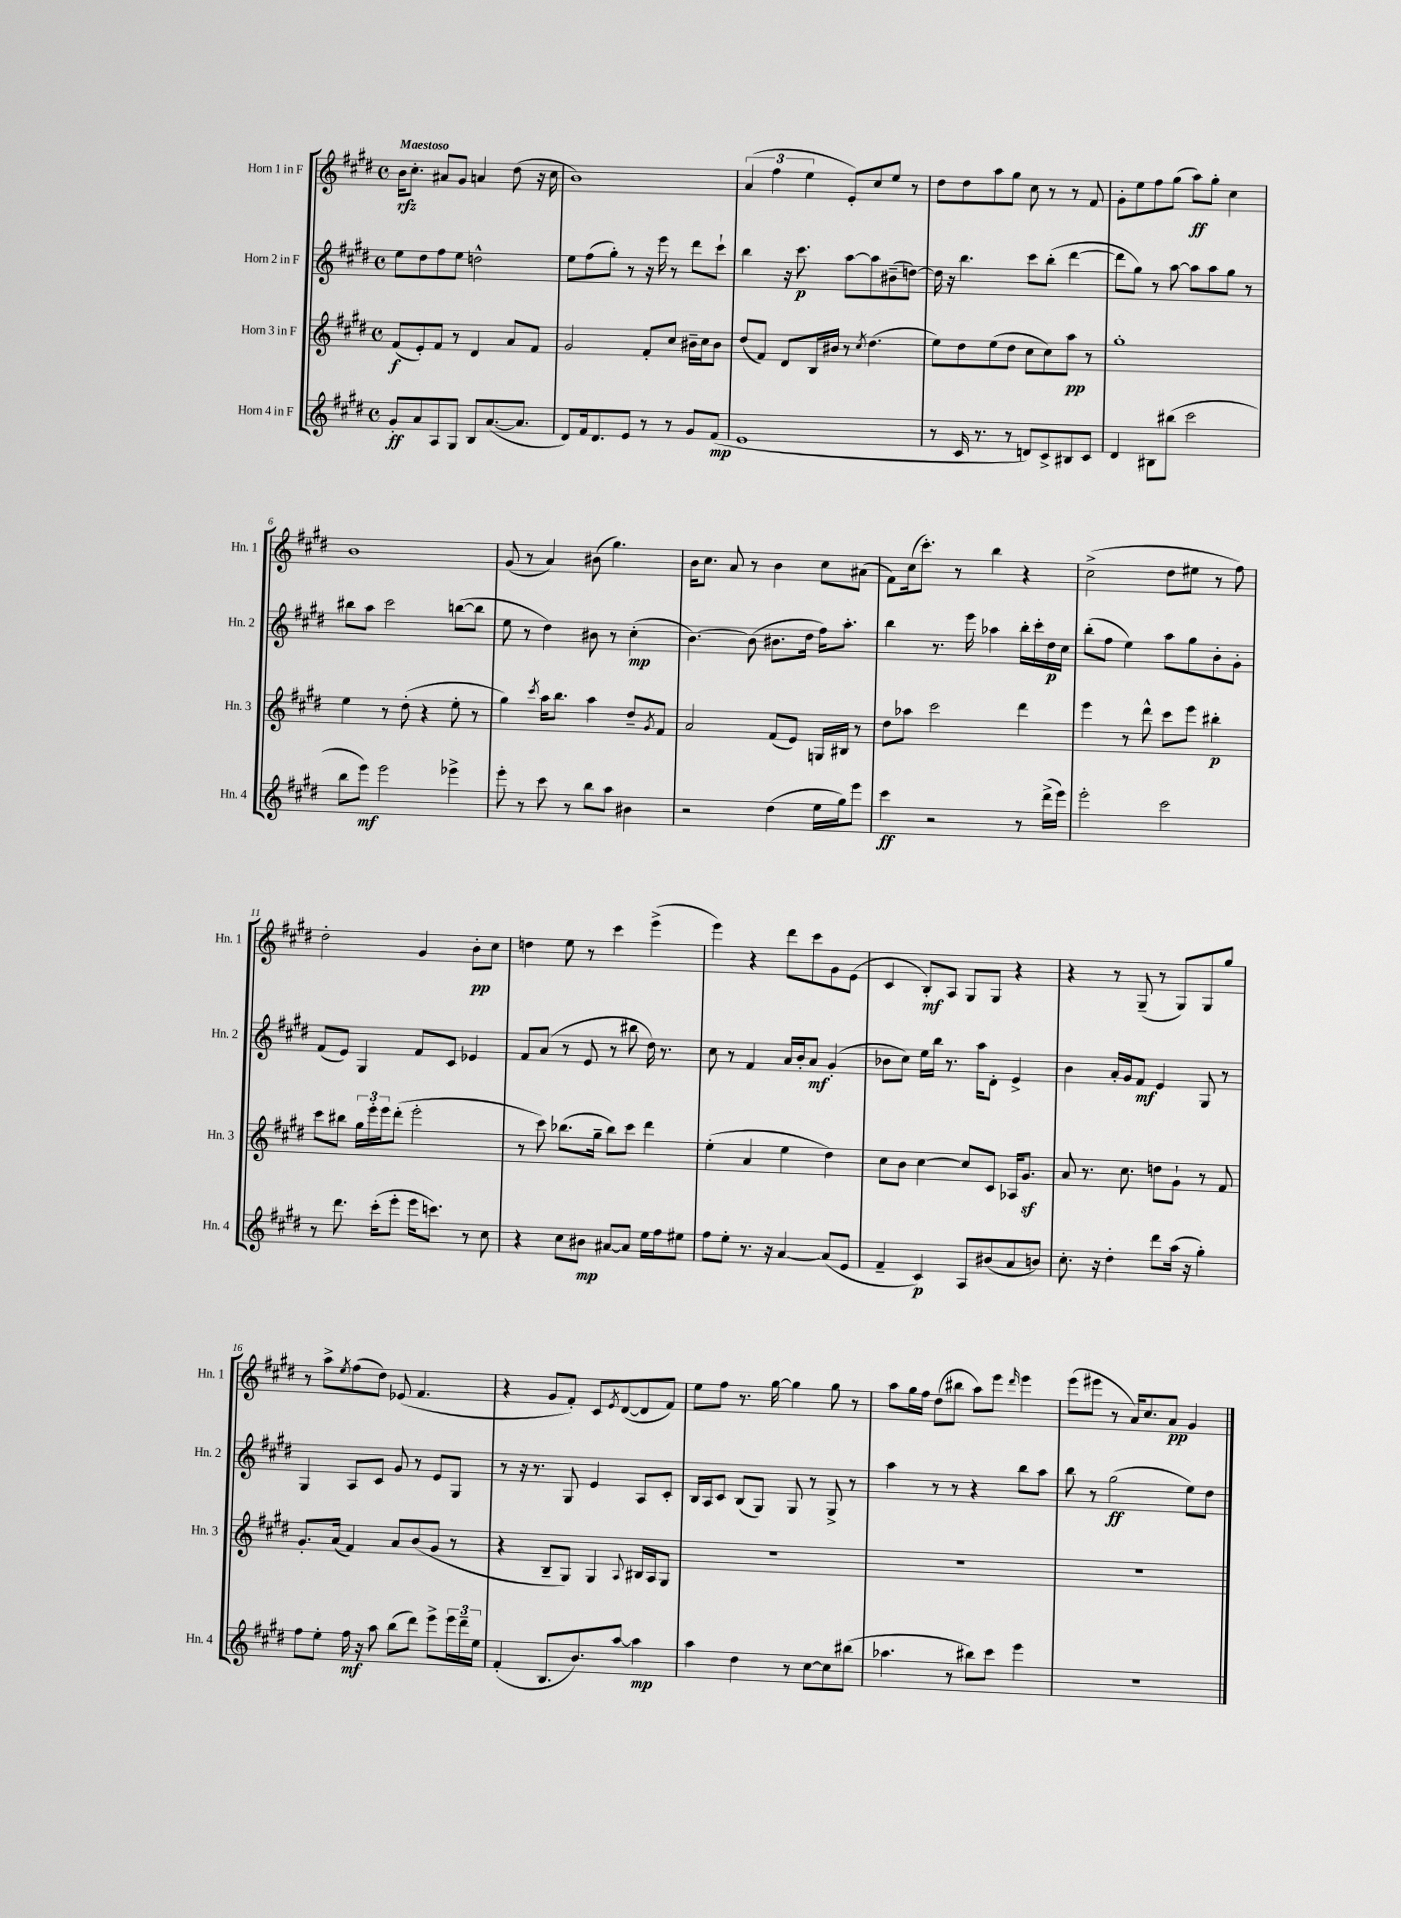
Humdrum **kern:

**kern	**dynam	**kern	**dynam	**kern	**dynam	**kern	**dynam
*part4	*part4	*part3	*part3	*part2	*part2	*part1	*part1
*staff4	*staff4	*staff3	*staff3	*staff2	*staff2	*staff1	*staff1
*I"Horn 4 in F	*	*I"Horn 3 in F	*	*I"Horn 2 in F	*	*I"Horn 1 in F	*
*I'Hn. 4	*	*I'Hn. 3	*	*I'Hn. 2	*	*I'Hn. 1	*
*clefG2	*	*clefG2	*	*clefG2	*	*clefG2	*
*k[f#c#g#d#]	*	*k[f#c#g#d#]	*	*k[f#c#g#d#]	*	*k[f#c#g#d#]	*
*M4/4	*	*M4/4	*	*M4/4	*	*M4/4	*
*met(c)	*	*met(c)	*	*met(c)	*	*met(c)	*
=1	=1	=1	=1	=1	=1	=1	=1
!	!	!	!	!	!	!LO:TX:a:B:t=Maestoso	!
8g#'/L	ff	(8f#/L	f	8ee\L	.	16b\KL	rfz
.	.	.	.	.	.	8.cc#'\J	.
8a/	.	8e'/)	.	8dd#\	.	.	.
8A/	.	8f#/J	.	8ff#\	.	8a#X/L	.
8G#/J	.	8r	.	8ee\J	.	8g#/J	.
8B/L	.	4d#/	.	2ddn^^\	.	4an/	.
([8.a/	.	.	.	.	.	.	.
.	.	8a/L	.	.	.	(8dd#\	.
8.a/J]	.	.	.	.	.	.	.
.	.	8f#/J	.	.	.	16r	.
.	.	.	.	.	.	16cc#\	.
=2	=2	=2	=2	=2	=2	=2	=2
8d#/L)	.	2g#/	.	8ee\L	.	1b)	.
16f#/k	.	.	.	(8ff#\	.	.	.
8.d#/	.	.	.	.	.	.	.
.	.	.	.	8gg#'\J)	.	.	.
8e/J	.	.	.	8r	.	.	.
8r	.	8f#'/L	.	16r	.	.	.
.	.	.	.	16eee\	.	.	.
8r	.	8cc#/J	.	8r	.	.	.
8g#/L	.	16b#X~\LL	.	8ddd#\L	.	.	.
.	.	16cc#\J	.	.	.	.	.
(8f#/J	mp	8b#\J	.	8ccc#`\J	.	.	.
=3	=3	=3	=3	=3	=3	=3	=3
1e	.	(8dd#/L	.	4bb\	.	(6a/	.
.	.	8f#/J)	.	.	.	.	.
.	.	.	.	.	.	6ff#\	.
.	.	8d#/L	.	16r	.	.	.
.	.	.	.	8.ccc#\	p	.	.
.	.	.	.	.	.	6ee\	.
.	.	16B/L	.	.	.	.	.
.	.	16b#X/JJ	.	.	.	.	.
.	.	8r	.	[8aa\L	.	8e'/L)	.
.	.	8qcc#/	.	.	.	.	.
.	.	(4.dd#\	.	8aa\]	.	8cc#/	.
.	.	.	.	(8b#X~\	.	8ee/J	.
.	.	.	.	[8ddn\J)	.	8r	.
=4	=4	=4	=4	=4	=4	=4	=4
8r	.	8ee\L)	.	16dd\]	.	8dd#\L	.
.	.	.	.	16r	.	.	.
16c#/	.	8dd#\	.	4.bb\	.	8dd#\	.
8.r	.	.	.	.	.	.	.
.	.	(8ee\	.	.	.	8aa\	.
8r	.	8dd#\J	.	.	.	8gg#\J	.
8dn/L)	.	8cc#\L	.	8ccc#\L	.	8cc#\	.
8c#^/	.	8cc#\)	.	(8bb'\J	.	8r	.
8B#X/	.	8aa\J	pp	[4ddd#\	.	8r	.
8c#/J	.	8r	.	.	.	8f#/	.
=5	=5	=5	=5	=5	=5	=5	=5
4d#/	.	1gg#'	.	8ddd#\L]	.	8g#'\L	.
.	.	.	.	8gg#\J)	.	8ee\	.
8B#X\L	.	.	.	8r	.	8ff#\	.
(8bb#X\J	.	.	.	[8aa\	.	(8gg#\J	.
2ccc#\	.	.	.	8aa\L]	.	8aa\L)	ff
.	.	.	.	8aa\	.	8gg#'\J	.
.	.	.	.	8gg#\J	.	4cc#\	.
.	.	.	.	8r	.	.	.
!!LO:LB:g=z
=6	=6	=6	=6	=6	=6	=6	=6
8bb\L	.	4ee\	.	8bb#X\L	.	1b	.
8eee\J)	mf	.	.	8aa\J	.	.	.
2eee\	.	8r	.	2ccc#\	.	.	.
.	.	(8dd#'\	.	.	.	.	.
.	.	4r	.	.	.	.	.
4eee-X^\	.	8ee'\	.	([8bbn\L	.	.	.
.	.	8r	.	8bb\J]	.	.	.
=7	=7	=7	=7	=7	=7	=7	=7
8eee'\	.	4gg#\)	.	8ee\	.	(8g#/	.
8r	.	.	.	8r	.	8r	.
.	.	8qccc#/	.	.	.	.	.
8ccc#\	.	16aa\KL	.	4dd#\)	.	4a/)	.
.	.	8.bb\J	.	.	.	.	.
8r	.	.	.	.	.	.	.
8bb\L	.	4aa\	.	8b#X\	.	(8b#X\	.
8aa\J	.	.	.	8r	.	4.gg#\)	.
4b#X\	.	8dd#~/L	.	(4cc#'\	mp	.	.
.	.	8qg#/	.	.	.	.	.
.	.	8f#/J	.	.	.	.	.
=8	=8	=8	=8	=8	=8	=8	=8
2r	.	2a/	.	[4.b\)	.	16b\KL	.
.	.	.	.	.	.	8.cc#\J	.
.	.	.	.	.	.	8a/	.
.	.	.	.	(8b\]	.	8r	.
(4dd#\	.	(8f#/L	.	8.b#X\L	.	4b\	.
.	.	8e/J)	.	.	.	.	.
.	.	.	.	16dd#\Jk	.	.	.
16ee\LL	.	16Gn/LL	.	16ff#\KL)	.	8cc#\L	.
16gg#\J)	.	16B#X/JJ	.	8.aa'\J	.	.	.
8eee\J	.	8r	.	.	.	(8a#X\J	.
=9	=9	=9	=9	=9	=9	=9	=9
4ccc#\	ff	8dd#\L	.	4bb\	.	8f#\L)	.
.	.	8aa-X\J	.	.	.	(16cc#\k	.
.	.	.	.	.	.	8.ccc#'\J)	.
2r	.	2ccc#\	.	8.r	.	.	.
.	.	.	.	.	.	8r	.
.	.	.	.	16eee\	.	.	.
.	.	.	.	4aa-X\	.	4bb\	.
8r	.	4ddd#\	.	16bb'\LL	.	4r	.
.	.	.	.	16ccc#'\	.	.	.
(16ddd#^\LL	.	.	.	16dd#\	p	.	.
16eee\JJ)	.	.	.	16cc#\JJ	.	.	.
=10	=10	=10	=10	=10	=10	=10	=10
2eee'\	.	4eee\	.	(8bb'\L	.	(2cc#^\	.
.	.	.	.	8ff#\J	.	.	.
.	.	8r	.	4ee\)	.	.	.
.	.	8ddd#^^\	.	.	.	.	.
2ccc#\	.	8ccc#\L	.	8aa\L	.	8dd#\L	.
.	.	8eee\J	.	8gg#\	.	8ee#X\J	.
.	.	4bb#X'\	p	8b'\	.	8r	.
.	.	.	.	8g#'\J	.	8ff#\)	.
!!LO:LB:g=z
=11	=11	=11	=11	=11	=11	=11	=11
8r	.	8ccc#\L	.	(8f#/L	.	2dd#'\	.
8.ddd#\	.	8bb#X\J	.	8e/J)	.	.	.
.	.	24gg#\LL	.	4G#/	.	.	.
.	.	24eee'\	.	.	.	.	.
(16ccc#'\KL	.	.	.	.	.	.	.
.	.	24eee\J	.	.	.	.	.
8eee'\J	.	(8ddd#'\J	.	.	.	.	.
16eee\KL	.	2eee'\	.	8f#/L	.	4g#/	.
8.cccn\J)	.	.	.	.	.	.	.
.	.	.	.	8c#/J	.	.	.
8r	.	.	.	4e-X/	.	8b'\L	pp
8cc#\	.	.	.	.	.	8cc#\J	.
=12	=12	=12	=12	=12	=12	=12	=12
4r	.	8r	.	8f#/L	.	4ddn\	.
.	.	8ccc#\)	.	(8a/J	.	.	.
8cc#\L	.	(8.bb-X\L	.	8r	.	8ee\	.
8b#X\J	mp	.	.	8e/	.	8r	.
.	.	16gg#~\Jk	.	.	.	.	.
[8a#X/L	.	8bb-\L)	.	8r	.	4ccc#\	.
8a#/J]	.	8ccc#\J	.	8bb#X\	.	.	.
16ee\LL	.	4ddd#\	.	16dd#\)	.	(4eee^\	.
16ff#\J	.	.	.	8.r	.	.	.
8ee#X\J	.	.	.	.	.	.	.
=13	=13	=13	=13	=13	=13	=13	=13
8ff#\L	.	(4ee'\	.	8cc#\	.	4eee\)	.
8ee'\J	.	.	.	8r	.	.	.
8.r	.	4a/	.	4f#/	.	4r	.
16r	.	.	.	.	.	.	.
[4a/	.	4ee\	.	16a/LL	.	8ddd#\L	.
.	.	.	.	16b'/J	.	.	.
.	.	.	.	8a/J	mf	8ccc#\	.
(8a/L]	.	4dd#\)	.	(4g#'/	.	8g#\	.
8e/J	.	.	.	.	.	(8e\J	.
=14	=14	=14	=14	=14	=14	=14	=14
4f#~/	.	8cc#\L	.	8b-X\L	.	4c#/	.
.	.	8b\J	.	8cc#\J)	.	.	.
4c#/)	p	[4cc#\	.	16ee\LL	.	8B'/L)	mf
.	.	.	.	16bb\JJ	.	.	.
.	.	.	.	8.r	.	8A/J	.
8A/L	.	8cc#/L]	.	.	.	8G#/L	.
.	.	.	.	16aa\KL	.	.	.
(8b#X/	.	8c#/J	.	8d#'\J	.	8G#/J	.
8a/	.	16A-X/KL	.	4e^/	.	4r	.
.	.	8.g#z/J	.	.	.	.	.
8bn/J)	.	.	.	.	.	.	.
=15	=15	=15	=15	=15	=15	=15	=15
8.cc#'\	.	8a/	.	4b\	.	4r	.
.	.	8.r	.	.	.	.	.
16r	.	.	.	.	.	.	.
4dd#'\	.	.	.	16a'/LL	.	8r	.
.	.	8.cc#\	.	16g#/J	.	.	.
.	.	.	.	8f#/J	mf	(8G#~/	.
8ddd#\L	.	8ddn\L	.	4e/	.	8r	.
(16aa\Jk	.	8g#`\J	.	.	.	8G#/L)	.
16r	.	.	.	.	.	.	.
4gg#'\)	.	8r	.	8G#/	.	8G#/	.
.	.	8f#/	.	8r	.	8gg#/J	.
!!LO:LB:g=z
=16	=16	=16	=16	=16	=16	=16	=16
8ff#\L	.	8.g#'/L	.	4G#/	.	8r	.
8ee'\J	.	.	.	.	.	8aa^\L	.
.	.	(16a/Jk	.	.	.	.	.
.	.	.	.	.	.	8qee/	.
16ff#\	mf	4f#/)	.	8A/L	.	(8ff#\	.
16r	.	.	.	.	.	.	.
8aa\	.	.	.	8c#/J	.	8dd#\J)	.
(8bb\L	.	8a/L	.	8g#/	.	(8e-X/	.
8ddd#\J)	.	(8b/	.	8r	.	4.f#/	.
8eee^\L	.	8g#/J	.	8e/L	.	.	.
24eee\L	.	8r	.	8G#/J	.	.	.
24ddd#~\	.	.	.	.	.	.	.
24ee\JJ	.	.	.	.	.	.	.
=17	=17	=17	=17	=17	=17	=17	=17
(4f#'/	.	4r	.	8r	.	4r	.
.	.	.	.	16r	.	.	.
.	.	.	.	8.r	.	.	.
8.B/L	.	8B~/L	.	.	.	8g#/L	.
.	.	8G#/J)	.	8G#/	.	8f#'/J)	.
8.b/)	.	.	.	.	.	.	.
.	.	4G#/	.	4e/	.	8c#/L	.
.	.	.	.	.	.	8qe/	.
[8aa/J	.	.	.	.	.	([8d#/	.
.	.	8qqA/	.	.	.	.	.
4aa\]	mp	16B#X/LL	.	8A/L	.	8d#/]	.
.	.	16A/J	.	.	.	.	.
.	.	8G#/J	.	8c#'/J	.	8f#/J)	.
=18	=18	=18	=18	=18	=18	=18	=18
4aa\	.	1r	.	16B/LL	.	8ee\L	.
.	.	.	.	16A/J	.	.	.
.	.	.	.	8c#/J	.	8ff#\J	.
4dd#\	.	.	.	(8B/L	.	8.r	.
.	.	.	.	8G#/J)	.	.	.
.	.	.	.	.	.	[16gg#\	.
8r	.	.	.	8G#/	.	4gg#\]	.
[8cc#\L	.	.	.	8r	.	.	.
8cc#\]	.	.	.	8G#^/	.	8gg#\	.
(8bb#X\J	.	.	.	8r	.	8r	.
=19	=19	=19	=19	=19	=19	=19	=19
4.aa-X\	.	1r	.	4aa\	.	8aa\L	.
.	.	.	.	.	.	16gg#\L	.
.	.	.	.	.	.	16ff#\JJ	.
.	.	.	.	8r	.	(8dd#\L	.
8r	.	.	.	8r	.	8bb#X\J	.
8bb#X\L)	.	.	.	4r	.	8aa\L)	.
8ccc#\J	.	.	.	.	.	8eee\J	.
.	.	.	.	.	.	16qqddd#/	.
4eee\	.	.	.	8bb\L	.	4eee\	.
.	.	.	.	8aa\J	.	.	.
=20	=20	=20	=20	=20	=20	=20	=20
1r	.	1r	.	8bb\	.	(8eee\L	.
.	.	.	.	8r	.	8eee#X\J	.
.	.	.	.	(2gg#\	ff	8r	.
.	.	.	.	.	.	16a/KL)	.
.	.	.	.	.	.	8.cc#/	.
.	.	.	.	.	.	8a/J	pp
.	.	.	.	8ee\L)	.	4g#/	.
.	.	.	.	8dd#\J	.	.	.
==	==	==	==	==	==	==	==
*-	*-	*-	*-	*-	*-	*-	*-
